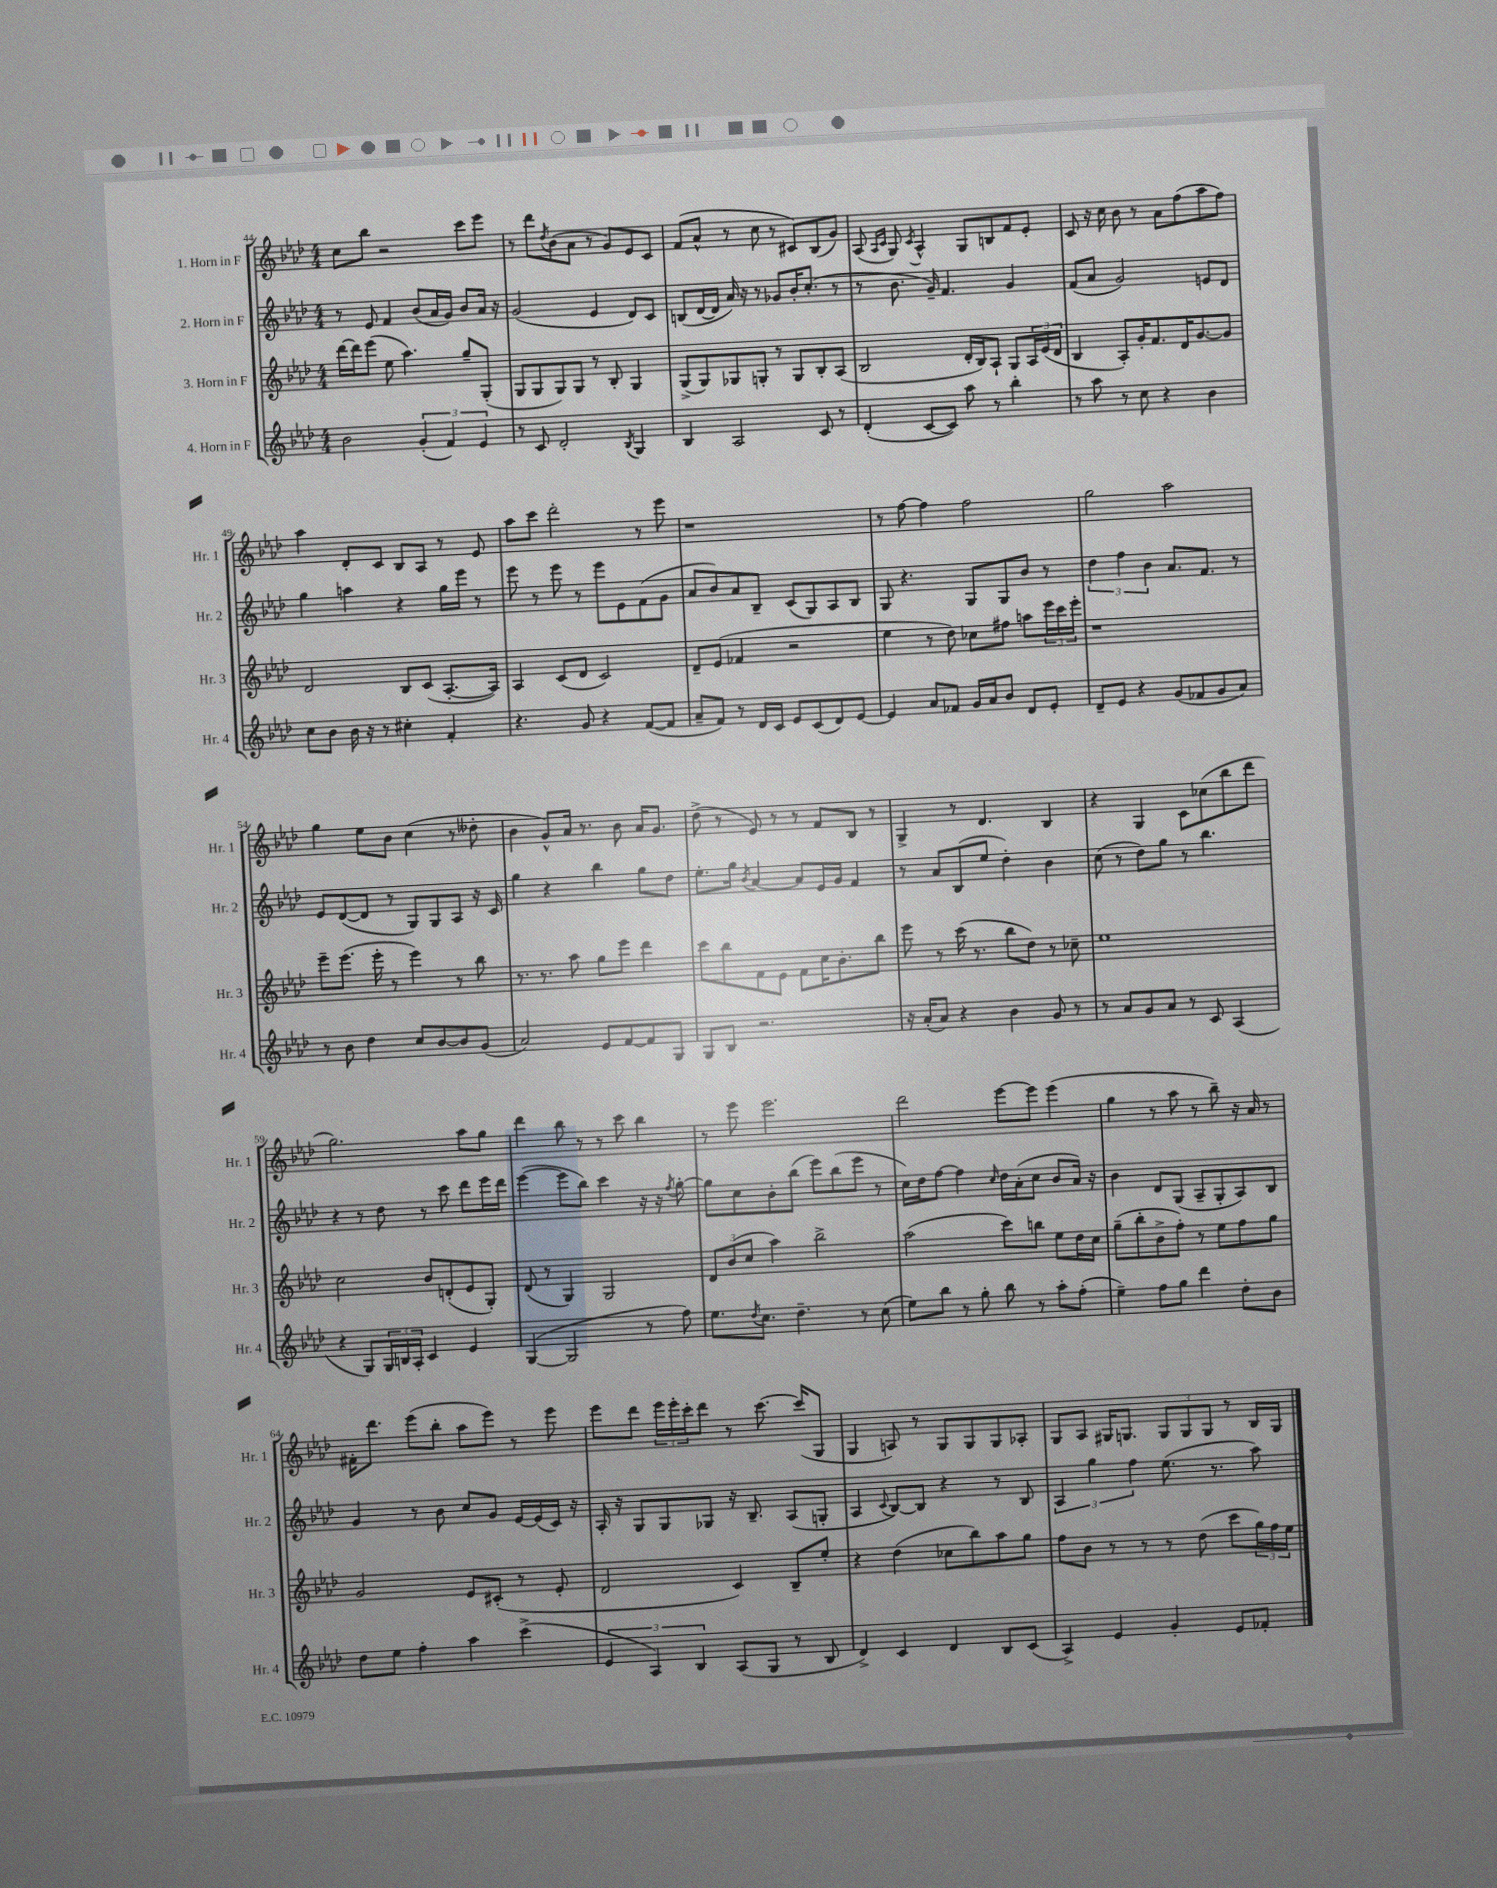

**kern	**kern	**kern	**kern
*staff4	*staff3	*staff2	*staff1
*clefG2	*clefG2	*clefG2	*clefG2
*k[b-e-a-d-]	*k[b-e-a-d-]	*k[b-e-a-d-]	*k[b-e-a-d-]
*M4/4	*M4/4	*M4/4	*M4/4
2b-	[16ddd-	8r	8cc
.	16ddd-]	.	.
.	(8eee-	8e-	8bb-
.	8ee-	4f	2r
.	4.aa-)	.	.
(6g'	.	(8b-	.
.	.	16a-	.
6f)	.	.	.
.	.	16g)	.
.	8gg~	8b-	8ccc
6e-	.	.	.
.	(8G'	16a-	8eee-
.	.	16r	.
=	=	=	=
8r	8G	(2g	8r
8c	8G	.	8ddd-
.	.	.	8qdd-
2d-'	8G)	.	(8b-
.	8G	.	8a-
.	8r	4e-	8r
.	8B-'	.	8g)
8qB-	.	.	.
4G	4G	8d-)	8e-
.	.	8c	8c
=	=	=	=
4B-	(8G^	(8B	(8f
.	8G)	[16d-	8a-^^
.	.	16d-]	.
2A-	8G-	16a-)	8r
.	.	16r	.
.	8G'	8r	8cc
.	8r	8g-	8r
.	8G	16b-'	8c#)
.	.	(8.cc'	.
8c	8B-'	.	(8B-
8r	(8A-	8r	8g)
=	=	=	=
(4d-'	2B-	8r	(8A-
.	.	.	16qqA-
.	.	.	16qqc
.	.	8.b-	8G)
.	.	.	8qc
[8c	.	.	4A-^^
.	.	16g~)	.
8c])	.	4.f	.
8aa-	16d-'	.	8G
.	16B-)	.	.
8r	8A-`	.	8B
4bb-'	8G	4g	8f
.	24A-	.	8e-'
.	(24e-	.	.
.	24d-	.	.
=	=	=	=
8r	4B-	(8f	8c
8aa-	.	8a-	16r
.	.	.	16cc
8r	8A-')	2g)	8b-
8cc	16g'	.	8r
.	8.f	.	.
4r	.	.	8a-
.	16d-	.	(8ff
.	[8.g	.	.
4b-	.	8e	8aa-
.	8g]	8d-	8ff)
=	=	=	=
8cc	2d-	4gg	4aa-
8b-	.	.	.
16b-	.	4aa	8d-'
16r	.	.	.
8r	.	.	8c
4cc#'	8B-	4r	8B-
.	(8c	.	8A-
4f'	[8.A-'	16gg	8r
.	.	16eee-	.
.	.	8r	8e-
.	16A-])	.	.
=	=	=	=
4.r	4A-	8eee-	8aa-
.	.	8r	8ccc
.	(8c	8eee-	2ddd-'
8g	8d-	8r	.
4r	2c)	8eee-	.
.	.	8e-	.
([8f	.	(8f	8r
8f]	.	8g	8eee-
=	=	=	=
8a-~	8d-~	8a-	1r
8f)	(8e-	8b-)	.
8r	4f-	8a-	.
16d-	.	8B-~	.
16c	.	.	.
8e-	2r	(8c	.
(8c	.	8G)	.
8d-)	.	8A-	.
[8e-	.	8B-	.
=	=	=	=
4e-]	4ee-	8G	8r
.	.	4.r	[8ff
8a-	8r	.	4ff]
8f-	8dd-)	.	.
16g	8cc-	8G	2ff
16a-	.	.	.
8b-	8ff#	8G	.
8d-	8aa	8b-	.
8e-'	24eee-	8r	.
.	24ccc	.	.
.	24eee-'	.	.
=	=	=	=
8d-~	1r	6dd-	2gg
8e-	.	.	.
.	.	6ff	.
4r	.	.	.
.	.	6b-	.
(8g	.	8.a-	2aa-
8f-	.	.	.
.	.	8.f	.
8g	.	.	.
8a-)	.	8r	.
=	=	=	=
8r	8eee-~	8e-	4gg
8b-	(8.eee-	([8d-	.
4dd-	.	8d-]	8ee-
.	16eee-'	.	.
.	8r	8r	8b-
8cc	4eee-)	8G)	(4cc
[8b-	.	8G	.
8b-]	8r	8A-	8r
(8g	8bb-	16r	8dd--'
.	.	16c	.
=	=	=	=
2a-)	8.r	4gg	4b-
.	8.r	.	.
.	.	4r	8g^^)
.	8aa-	.	16a-
.	.	.	8.r
8e-	8gg	4bb-	.
[8f	8eee-	.	8b-
8f]	4ddd-	8gg	16a-
.	.	.	8.g
8G	.	8dd-	.
=	=	=	=
8G	8ccc	8.ee-'	(8dd-^
8B-	8bb-	.	8r
.	.	16gg	.
.	.	8qb-	.
2.r	8f	[4a-	8e-)
.	8e-	.	8r
.	8f	8a-]	8r
.	16cc	16e-	8f
.	8.b-'	16g	.
.	.	4f	8B-
.	8bb-	.	8r
=	=	=	=
16r	8eee-	8r	4G^
(16a-'	.	.	.
8a-)	8r	8a-	.
4r	(16ccc	(8B-	8r
.	8.r	.	.
.	.	8ee-	4.d-
4b-	8bb-	4dd-')	.
.	8dd-)	.	.
8g	8r	4b-	4B-
8r	8cc-~	.	.
=	=	=	=
8r	1ee-	(8cc	4r
8a-	.	8r	.
8g	.	8dd-)	4G
8a-	.	8gg	.
8r	.	8r	8c
8c	.	4.bb-	(8cc-
(4A-	.	.	8bb-
.	.	.	8ddd-
=	=	=	=
4r	2cc	4r	2.gg)
8G)	.	8r	.
24G	.	8dd-	.
24B	.	.	.
24A-'	.	.	.
4c	8b-	8r	.
.	(8d'	8ccc	.
4e-	8e-	8ddd-	8aa-
.	8G')	16eee-	8gg
.	.	16ddd-	.
=	=	=	=
([4G	(8d-	([4eee-	4ddd-
.	8r	.	.
2G]	4G)	8eee-]	8bb-
.	.	8bb-)	8r
.	2G	4ccc	8r
.	.	.	8ccc
8r	.	16r	4bb-
.	.	16r	.
.	.	8qff	.
8ff)	.	[8gg'	.
=	=	=	=
8.ee-	12d-	8gg]	8r
.	(12b-	.	.
.	.	8cc	8eee-
.	12cc	.	.
8qdd-	.	.	.
8.cc	.	.	.
.	4aa-)	8b-'	2.eee-
4.dd-~	.	(8bb-	.
.	2bb-^	8eee-)	.
.	.	(8bb-	.
8r	.	8eee-	.
(8cc	.	8r	.
=	=	=	=
8ee-)	(2aa-	16cc)	2ddd-
.	.	16dd-	.
8bb-	.	[8ff	.
8r	.	4ff]	.
8gg'	.	.	.
.	.	16qqcc	.
8bb-	8ccc)	16dd-	[8eee-
.	.	(16a-'	.
8r	8bb	8cc	8eee-]
8aa-'	8ee-	8b-	(4eee-
(8ff'	16dd-	16a-)	.
.	16cc	16r	.
=	=	=	=
4ee-~)	(8gg~	4b-	4gg
.	8bb-'	.	.
8ff	8b-^	8d-	8r
8gg	8ff')	(8G	8aa-
4ddd-	8r	8A-~	8r
.	8ee-	8G'	8bb-~)
8dd-'	8ff	8A-)	16r
.	.	.	16a-
8b-	8gg	8B-	8r
=	=	=	=
8dd-	2g	4g	16f#'
.	.	.	8.ddd-
8ee-	.	.	.
4ff'	.	8r	(8eee-
.	.	8b-	8bb-'
4aa-	8e-	8cc	8aa-
.	(8c#'	8g	8eee-)
(4ccc^	8r	[16e-	8r
.	.	(16e-]	.
.	8e-'	16c)	8eee-
.	.	16r	.
=	=	=	=
6e-	2d-	16A-'	8eee-
.	.	16r	.
.	.	8G	8ddd-
6A-)	.	.	.
.	.	8G	24eee-
.	.	.	24eee-'
6B-	.	.	24ccc'
.	.	8G-	8ddd-
(8A-	4c)	16r	8r
.	.	8.B-~	.
8G	.	.	[8.ccc
8r	8B-~	(8A-	.
.	.	.	(16ccc]
8B-	8ee-'	8G'	8G
=	=	=	=
4d-^)	4r	4A-	4G
.	.	8qqc	.
4c	(4dd-	[8B-)	8A)
.	.	8B-]	8r
4d-	8cc-	4r	8G
.	8bb-)	.	8G
8B-	8aa-	8r	8G
(8c	8gg	8B-	8A-'
=	=	=	=
4A-^)	8ff	6A-	8G
.	8b-	.	8A-
.	.	6gg	.
4e-	8r	.	16G#
.	.	.	8.G
.	.	6ff	.
.	8r	.	.
4g'	8r	(8.ee-	12G
.	.	.	12G
.	(8dd-	.	.
.	.	.	12G
.	.	8.r	.
8e-	8ccc	.	8r
8f-'	24gg)	8aa-)	16B-
.	24ff	.	.
.	.	.	16G
.	24ee-	.	.
==	==	==	==
*-	*-	*-	*-
